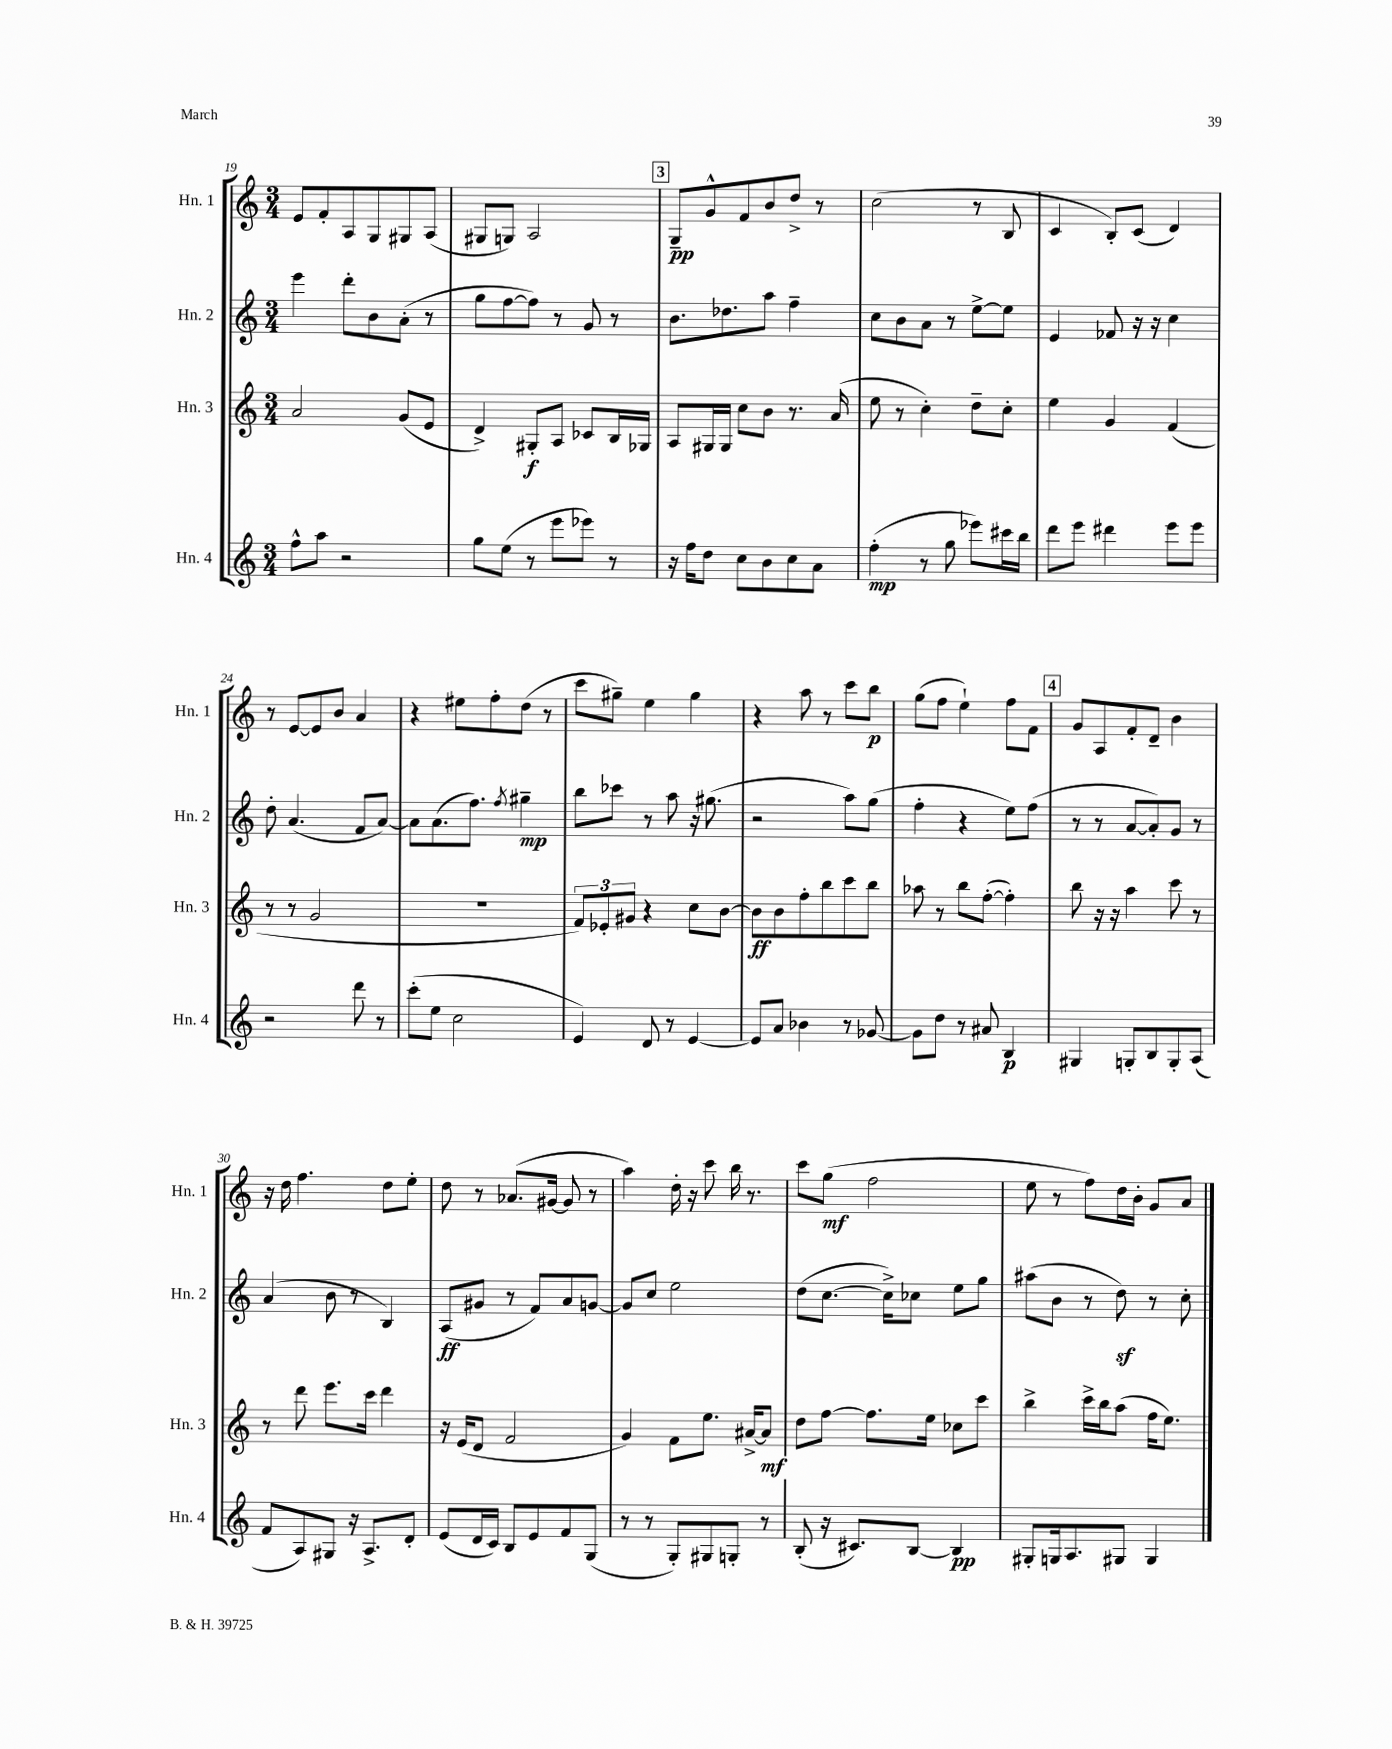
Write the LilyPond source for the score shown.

<<
\new StaffGroup <<
\new Staff = "s0" \with { instrumentName = "Hn. 1" shortInstrumentName = "Hn. 1" } {
    \clef treble \key c \major \numericTimeSignature \time 3/4
    e'8 f'8-. a8 g8 gis8 a8( |
    gis8 g8) a2 |
    \mark \markup { \box "3" } g8--\pp g'8-^ f'8 b'8 d''8-> r8 |
    c''2( r8 b8 |
    c'4 b8-.) c'8( d'4) |
    r8 e'8~ e'8 b'8 a'4 |
    r4 eis''8 f''8-. d''8( r8 |
    c'''8 gis''8--) e''4 gis''4 |
    r4 a''8 r8 c'''8 b''8\p |
    g''8( f''8 e''4-!) f''8 f'8 |
    \mark \markup { \box "4" } g'8 a8 f'8-. d'8-- b'4 |
    r16 d''16 f''4. d''8 e''8-. |
    d''8 r8 aes'8.( gis'16~ gis'8 r8 |
    a''4) d''16-. r16 c'''8 b''16 r8. |
    c'''8 g''8\mf( f''2 |
    e''8 r8 f''8) d''16 b'16-. g'8 a'8 \bar "|." |
}
\new Staff = "s1" \with { instrumentName = "Hn. 2" shortInstrumentName = "Hn. 2" } {
    \clef treble \key c \major \numericTimeSignature \time 3/4
    e'''4 d'''8-. b'8 a'8-.( r8 |
    g''8 f''8~ f''8) r8 g'8 r8 |
    \mark \markup { \box "3" } b'8. des''8. a''8 f''4-- |
    c''8 b'8 a'8 r8 e''8~-> e''8 |
    e'4 fes'8 r16 r16 c''4 |
    d''8-. a'4.( f'8 a'8~) |
    a'8 a'8.( f''8.) \acciaccatura { f''8 } gis''4--\mp |
    b''8 ces'''8 r8 a''8 r16 gis''8.( |
    r2 a''8) g''8( |
    f''4-. r4 e''8) f''8( |
    \mark \markup { \box "4" } r8 r8 a'8~ a'8-.) g'8 r8 |
    a'4( b'8 r8 b4) |
    a8\ff( gis'8 r8 f'8) a'8 g'8~ |
    g'8 c''8 e''2 |
    d''8( c''8.~ c''16->) ces''8 e''8 g''8 |
    ais''8( b'8 r8 d''8\sf) r8 c''8-. \bar "|." |
}
\new Staff = "s2" \with { instrumentName = "Hn. 3" shortInstrumentName = "Hn. 3" } {
    \clef treble \key c \major \numericTimeSignature \time 3/4
    a'2 g'8( e'8 |
    d'4->) gis8-.\f a8 ces'8 b16 ges16 |
    \mark \markup { \box "3" } a8 gis16 gis16 c''8 b'8 r8. a'16( |
    e''8 r8 c''4-.) d''8-- c''8-. |
    e''4 g'4 f'4( |
    r8 r8 g'2 |
    R2. |
    \tuplet 3/2 { f'8) ees'8-. gis'8 } r4 c''8 b'8~ |
    b'8\ff b'8 f''8-. b''8 c'''8 b''8 |
    aes''8 r8 b''8 f''8~-.( f''4-.) |
    \mark \markup { \box "4" } b''8 r16 r16 a''4 c'''8 r8 |
    r8 d'''8 e'''8. c'''16 d'''4 |
    r16 e'16( d'8 f'2 |
    g'4) f'8 e''8. ais'16~-> ais'8\mf |
    d''8 f''8~ f''8. e''16 ces''8 c'''8 |
    b''4-> c'''16-> b''16 a''8( f''16 e''8.) \bar "|." |
}
\new Staff = "s3" \with { instrumentName = "Hn. 4" shortInstrumentName = "Hn. 4" } {
    \clef treble \key c \major \numericTimeSignature \time 3/4
    f''8-^ a''8 r2 |
    g''8 e''8( r8 e'''8 ees'''8) r8 |
    \mark \markup { \box "3" } r16 f''16 d''8 c''8 b'8 c''8 a'8 |
    f''4-.\mp( r8 g''8 ees'''8) cis'''16 b''16 |
    d'''8 e'''8 dis'''4 e'''8 e'''8 |
    r2 d'''8 r8 |
    c'''8-.( e''8 c''2 |
    e'4) d'8 r8 e'4~ |
    e'8 a'8 bes'4 r8 ges'8~ |
    ges'8 d''8 r8 ais'8 b4\p |
    \mark \markup { \box "4" } gis4 g8-. b8 g8-. a8( |
    f'8 a8) gis8 r16 a8.-> d'8-. |
    e'8( d'16 c'16) b8 e'8 f'8 g8( |
    r8 r8 g8-.) gis8 g8-. r8 |
    b8-.( r16 cis'8.) b8~ b4\pp |
    gis8-. g16 a8. gis8 gis4 \bar "|." |
}
>>
>>
\layout { \context { \Score currentBarNumber = #19 } }
